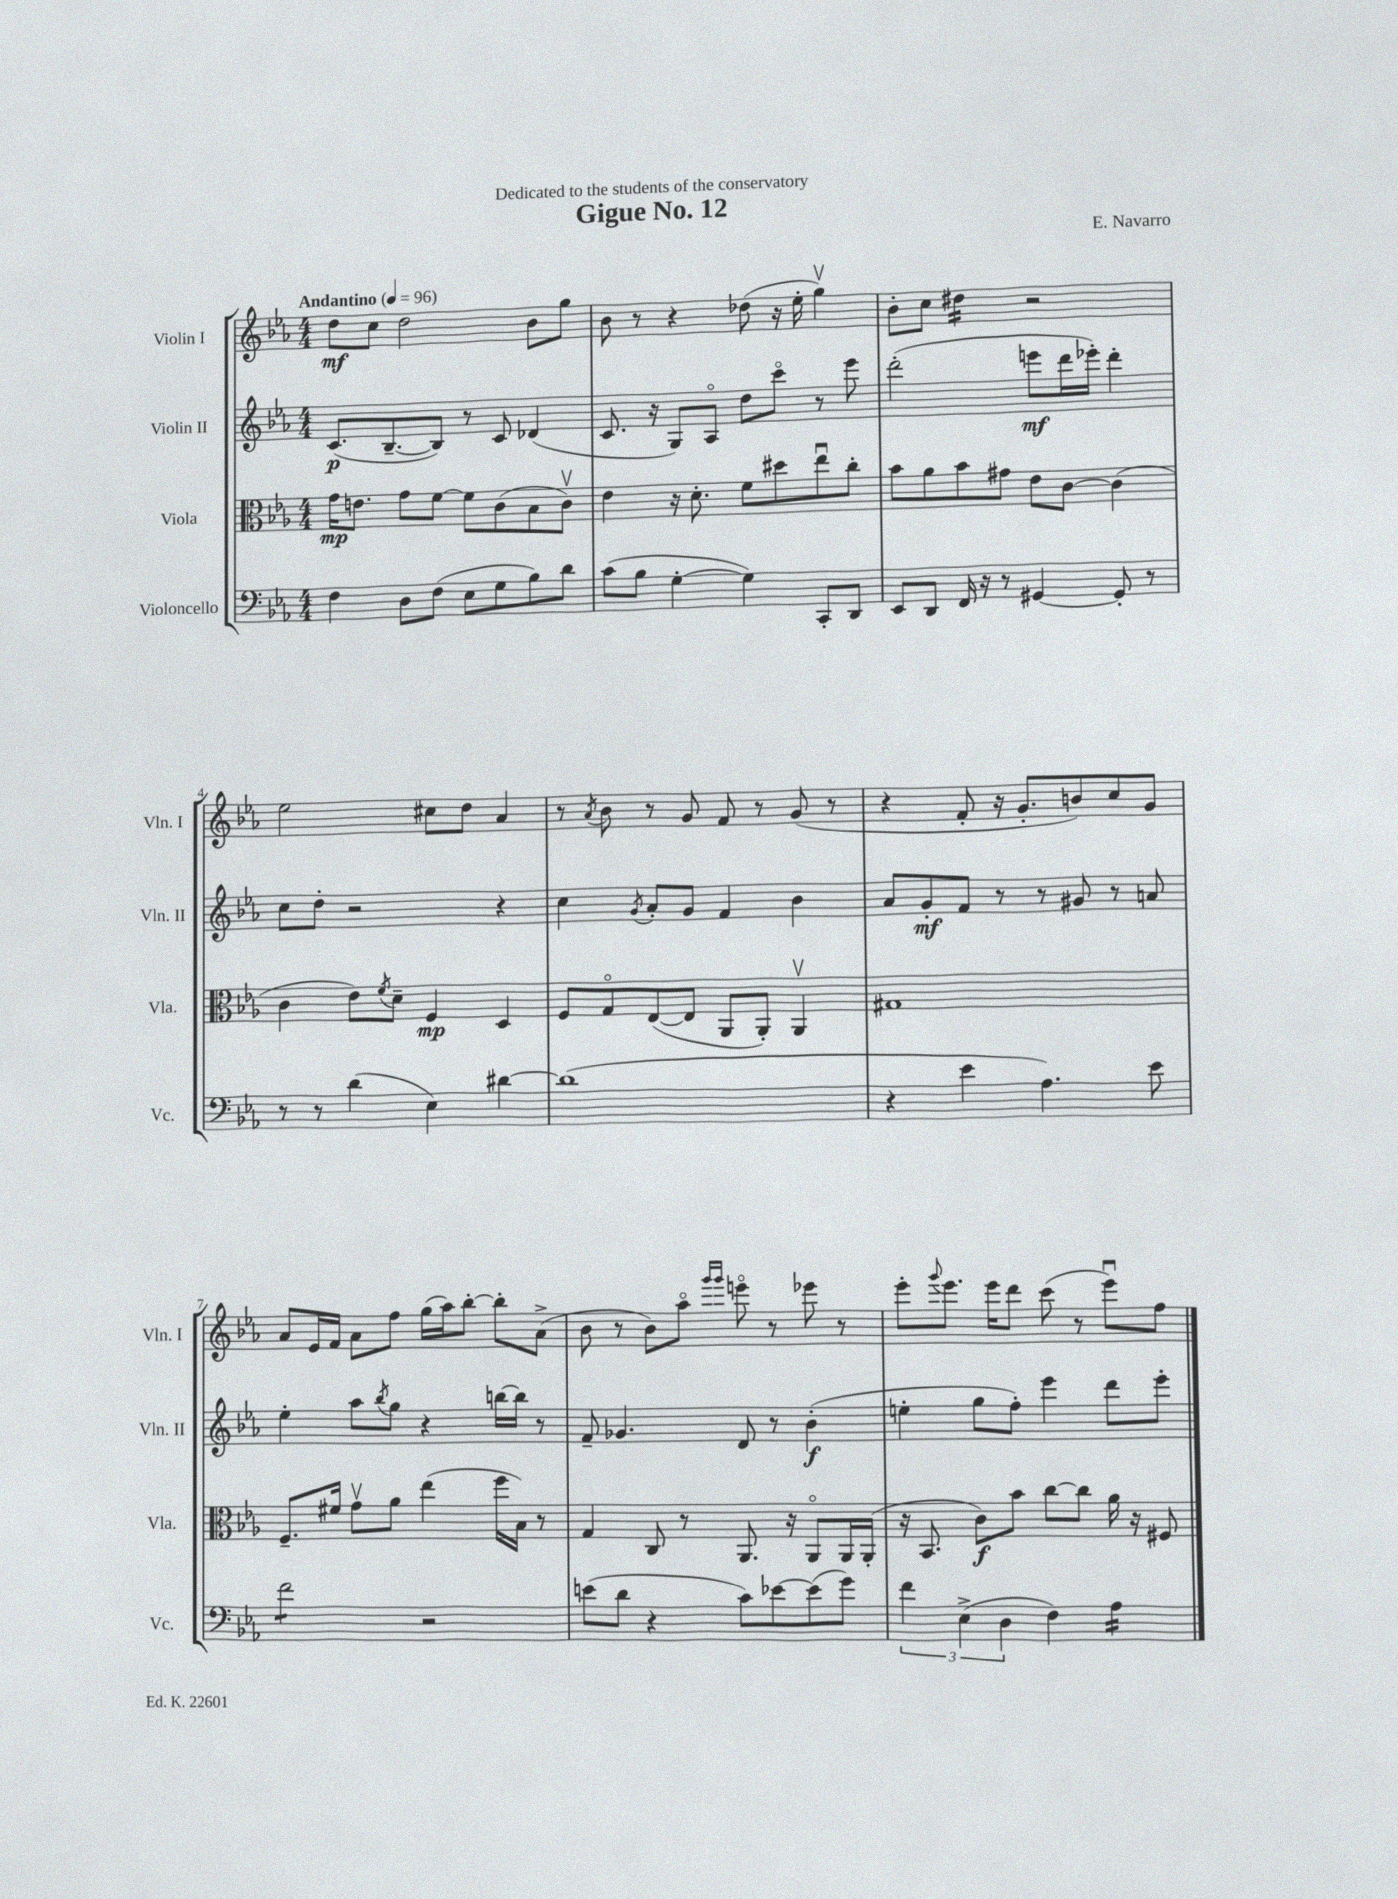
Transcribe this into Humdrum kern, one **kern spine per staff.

**kern	**kern	**kern	**kern
*staff4	*staff3	*staff2	*staff1
*clefF4	*clefC3	*clefG2	*clefG2
*k[b-e-a-]	*k[b-e-a-]	*k[b-e-a-]	*k[b-e-a-]
*M4/4	*M4/4	*M4/4	*M4/4
*MM96	*MM96	*MM96	*MM96
4F	16g	(8.c	8dd
.	8.e	.	.
.	.	.	8cc
.	.	[8.B-~	.
8D	8g	.	2dd
(8F	[8f	8B-])	.
8E-	8f]	8r	.
8G	(8c	8c	.
8B-)	8B-	(4d-	8b-
8d	8cv)	.	8gg
=	=	=	=
(8c	4e-	8.c	8b-
8B-	.	.	8r
.	.	16r	.
[4G'	16r	8G)	4r
.	8.d'	.	.
.	.	8A-o	.
4G])	8f	8dd	(8dd-
.	8dd#	8ccco	16r
.	.	.	16ee-'
8CC'	8ee-u	8r	4ggv)
8DD	8cc'	8eee-	.
=	=	=	=
8EE-	8b-	(2ddd'	8b-'
8DD	8a-	.	8cc
16FF	8b-	.	4dd#
16r	.	.	.
8r	8g#	.	.
[4GG#	8e-	8eee	2r
.	[8c	16ddd	.
.	.	16eee-')	.
8GG#']	(4c]	4ddd'	.
8r	.	.	.
=	=	=	=
8r	4c	8cc	2ee-
8r	.	8dd'	.
(4d	8e-)	2r	.
.	8qf	.	.
.	8d~	.	.
4E-)	4F	.	8cc#
.	.	.	8dd
[4d#	4D	4r	4a-
=	=	=	=
(1d#]	8F	4cc	8r
.	.	.	8qa-
.	8Go	.	8b-
.	.	8qg	.
.	([8E-	8a-'	8r
.	8E-]	8g	8g
.	8AA-	4f	8f
.	8AA-')	.	8r
.	4AA-v	4b-	(8g
.	.	.	8r
=	=	=	=
4r	1G#	8a-	4r
.	.	8g'	.
4e-	.	8f	8f'
.	.	8r	16r
.	.	.	8.g'
4.A-)	.	8r	.
.	.	8g#	8b)
.	.	8r	8cc
8e-	.	8a	8g
=	=	=	=
2f	8.F~	4ee-'	8a-
.	.	.	16e-
.	16f#	.	16f
.	8gv	8aa-	8a-
.	.	8qbb-	.
.	8a-	8gg	8ff
2r	(4ee-	4r	(16gg
.	.	.	16aa-)
.	.	.	[8bb-'
.	16ff	[16bb	8bb-']
.	16B-)	16bb]	.
.	8r	8r	(8a-^
=	=	=	=
(8e	4G	8f~	8b-
8d	.	4.g-	8r
4r	8C	.	8b-)
.	8r	.	8aa-o
.	.	.	16qqggg
.	.	.	16qqggg
8c)	8.AA-	8d	8eeeo
[8e-	.	8r	8r
.	16r	.	.
(8e-]	8AA-o	(4b-'	8eee-
8g)	16AA-	.	8r
.	(16AA-'	.	.
=	=	=	=
6f	16r	4ee'	8eee-'
.	8.BB-	.	.
.	.	.	8qqggg
.	.	.	8.eee-
(6E-^	.	.	.
.	8c)	8gg	.
.	.	.	16eee-
6D	.	.	.
.	8b-	8ff')	8ddd
4F)	[8cc	4eee-	(8ccc
.	8cc]	.	8r
4A-	16a-	8ddd	8eee-u)
.	16r	.	.
.	8F#	8eee-'	8ff
==	==	==	==
*-	*-	*-	*-
